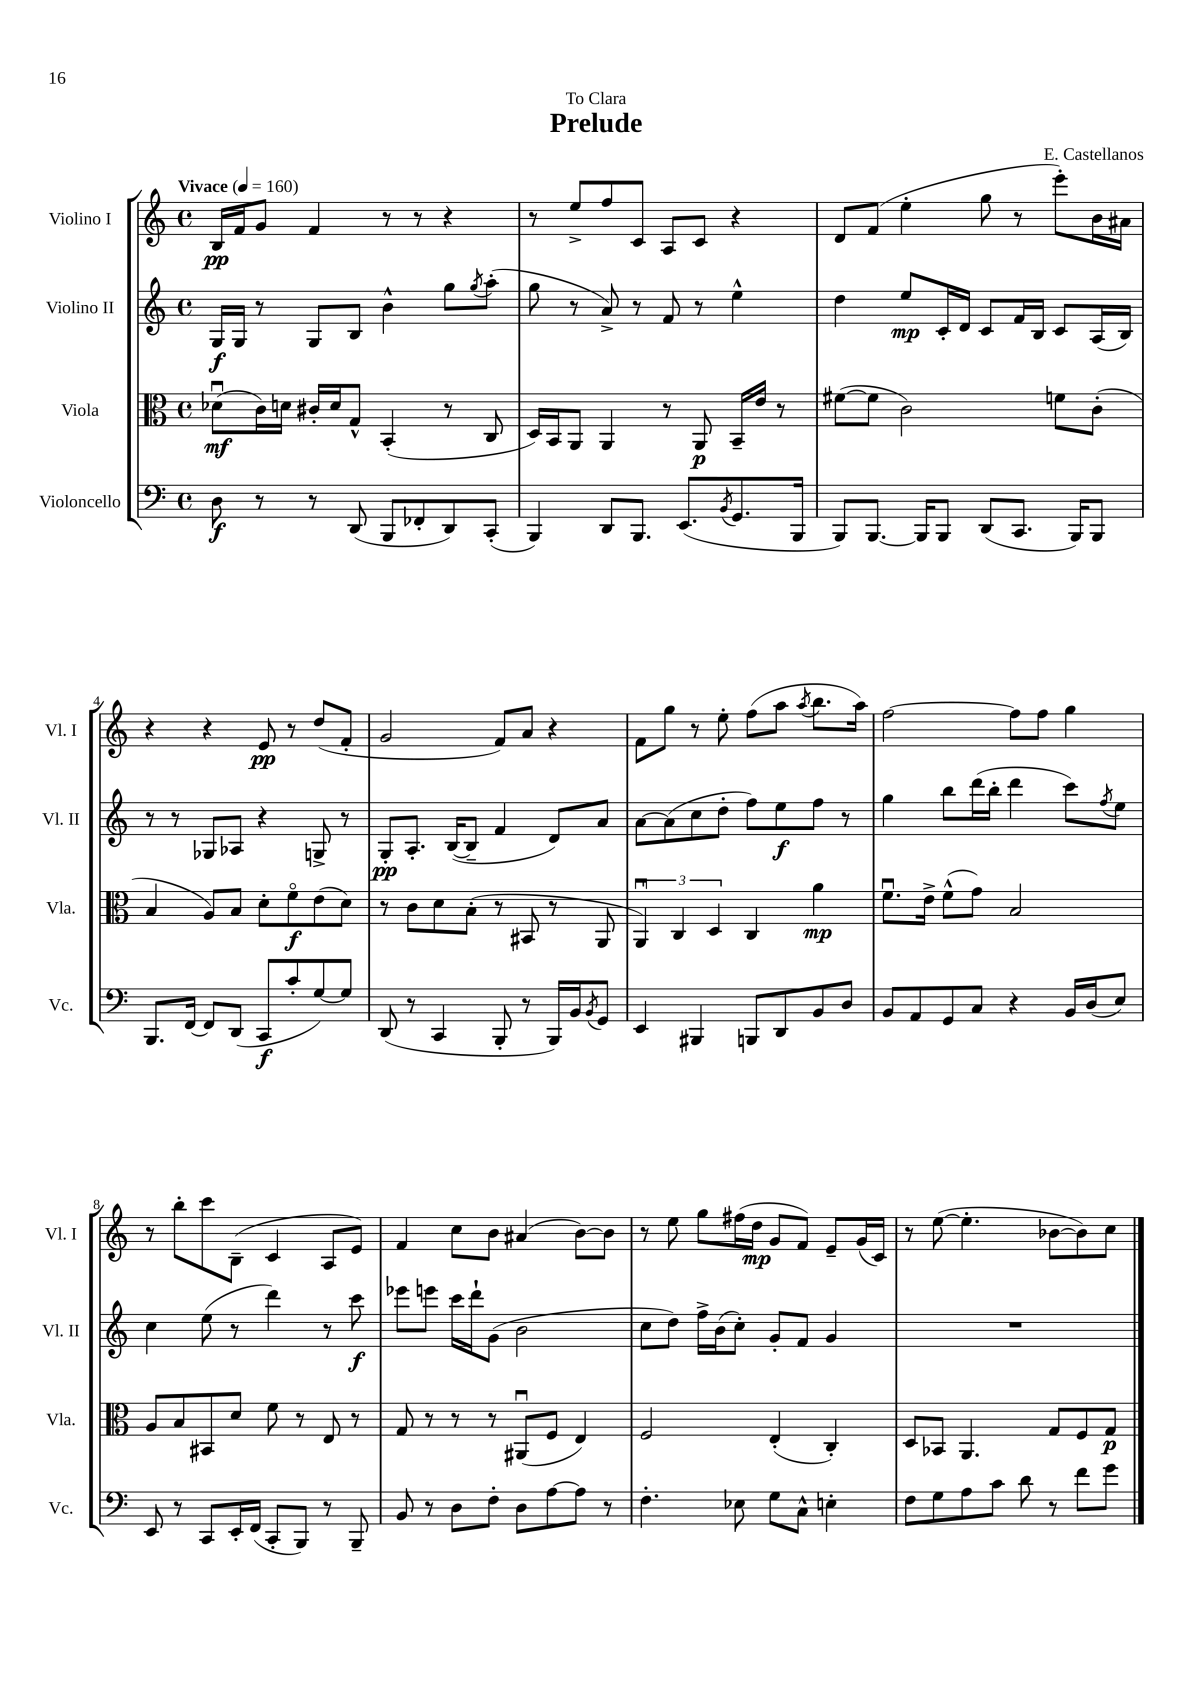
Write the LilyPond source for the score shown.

\header { title = "Prelude" composer = "E. Castellanos" dedication = "To Clara" }
<<
\new StaffGroup <<
\new Staff = "s0" \with { instrumentName = "Violino I" shortInstrumentName = "Vl. I" } {
    \clef treble \key c \major \defaultTimeSignature \time 4/4 \tempo "Vivace" 4 = 160
    b16\pp f'16 g'8 f'4 r8 r8 r4 |
    r8 e''8-> f''8 c'8 a8 c'8 r4 |
    d'8 f'8( e''4-. g''8 r8 e'''8-.) b'16 ais'16 |
    r4 r4 e'8\pp r8 d''8( f'8-. |
    g'2 f'8) a'8 r4 |
    f'8 g''8 r8 e''8-. f''8( a''8 \acciaccatura { a''8 } b''8. a''16) |
    f''2~ f''8 f''8 g''4 |
    r8 b''8-. c'''8 b8--( c'4 a8 e'8) |
    f'4 c''8 b'8 ais'4( b'8~) b'8 |
    r8 e''8 g''8 fis''16( d''16\mp g'8 f'8) e'8-- g'16( c'16) |
    r8 e''8~( e''4.-. bes'8~ bes'8) c''8 \bar "|." |
}
\new Staff = "s1" \with { instrumentName = "Violino II" shortInstrumentName = "Vl. II" } {
    \clef treble \key c \major \defaultTimeSignature \time 4/4
    g16\f g16 r8 g8 b8 b'4-^ g''8 \acciaccatura { g''8 } a''8-.( |
    g''8 r8 a'8->) r8 f'8 r8 e''4-^ |
    d''4 e''8\mp c'16-. d'16 c'8 f'16 b16 c'8 a16( b16) |
    r8 r8 ges8 aes8 r4 g8-> r8 |
    g8-.\pp a8.-. b16~( b8-- f'4 d'8) a'8 |
    a'8~ a'8( c''8 d''8-. f''8) e''8\f f''8 r8 |
    g''4 b''8 d'''16( b''16-. d'''4 c'''8) \acciaccatura { f''8 } e''8 |
    c''4 e''8( r8 d'''4) r8 c'''8\f |
    ees'''8 e'''8 c'''16 d'''16-! g'8( b'2 |
    c''8 d''8) f''16-> b'16( c''8-.) g'8-. f'8 g'4 |
    R1 \bar "|." |
}
\new Staff = "s2" \with { instrumentName = "Viola" shortInstrumentName = "Vla." } {
    \clef alto \key c \major \defaultTimeSignature \time 4/4
    des'8\downbow\mf( c'16) d'16 cis'16-. d'16 g8-^ b,4-.( r8 c8 |
    d16) b,16 a,8 a,4 r8 a,8\p b,16-- e'16 r8 |
    fis'8~( fis'8 c'2) f'8 c'8-.( |
    b4 a8) b8 d'8-. f'8\flageolet\f e'8( d'8) |
    r8 c'8 d'8 b8-.( r8 bis,8 r8 a,8 |
    \tuplet 3/2 { a,4\downbow) c4 d4 } c4 a'4\mp |
    f'8.\downbow e'16-> f'8-^( g'8) b2 |
    a8 b8 bis,8 d'8 f'8 r8 e8 r8 |
    g8 r8 r8 r8 ais,8\downbow( f8 e4) |
    f2 e4-.( c4-.) |
    d8 bes,8 a,4. g8 f8 g8\p \bar "|." |
}
\new Staff = "s3" \with { instrumentName = "Violoncello" shortInstrumentName = "Vc." } {
    \clef bass \key c \major \defaultTimeSignature \time 4/4
    d8\f r8 r8 d,8( b,,8 fes,8-. d,8) c,8-.( |
    b,,4) d,8 b,,8. e,8.( \acciaccatura { b,8 } g,8. b,,16 |
    b,,8) b,,8.~ b,,16 b,,8 d,8( c,8. b,,16) b,,8 |
    b,,8. f,16~ f,8 d,8( c,8\f c'8-. g8~) g8 |
    d,8( r8 c,4 b,,8-. r8 b,,16) b,16 \acciaccatura { b,8 } g,8 |
    e,4 bis,,4 b,,8 d,8 b,8 d8 |
    b,8 a,8 g,8 c8 r4 b,16 d16( e8) |
    e,8 r8 c,8 e,16-. f,16( c,8-. b,,8) r8 b,,8-- |
    b,8 r8 d8 f8-. d8 a8~ a8 r8 |
    f4.-. ees8 g8 c8-^ e4-. |
    f8 g8 a8 c'8 d'8 r8 f'8 g'8 \bar "|." |
}
>>
>>
